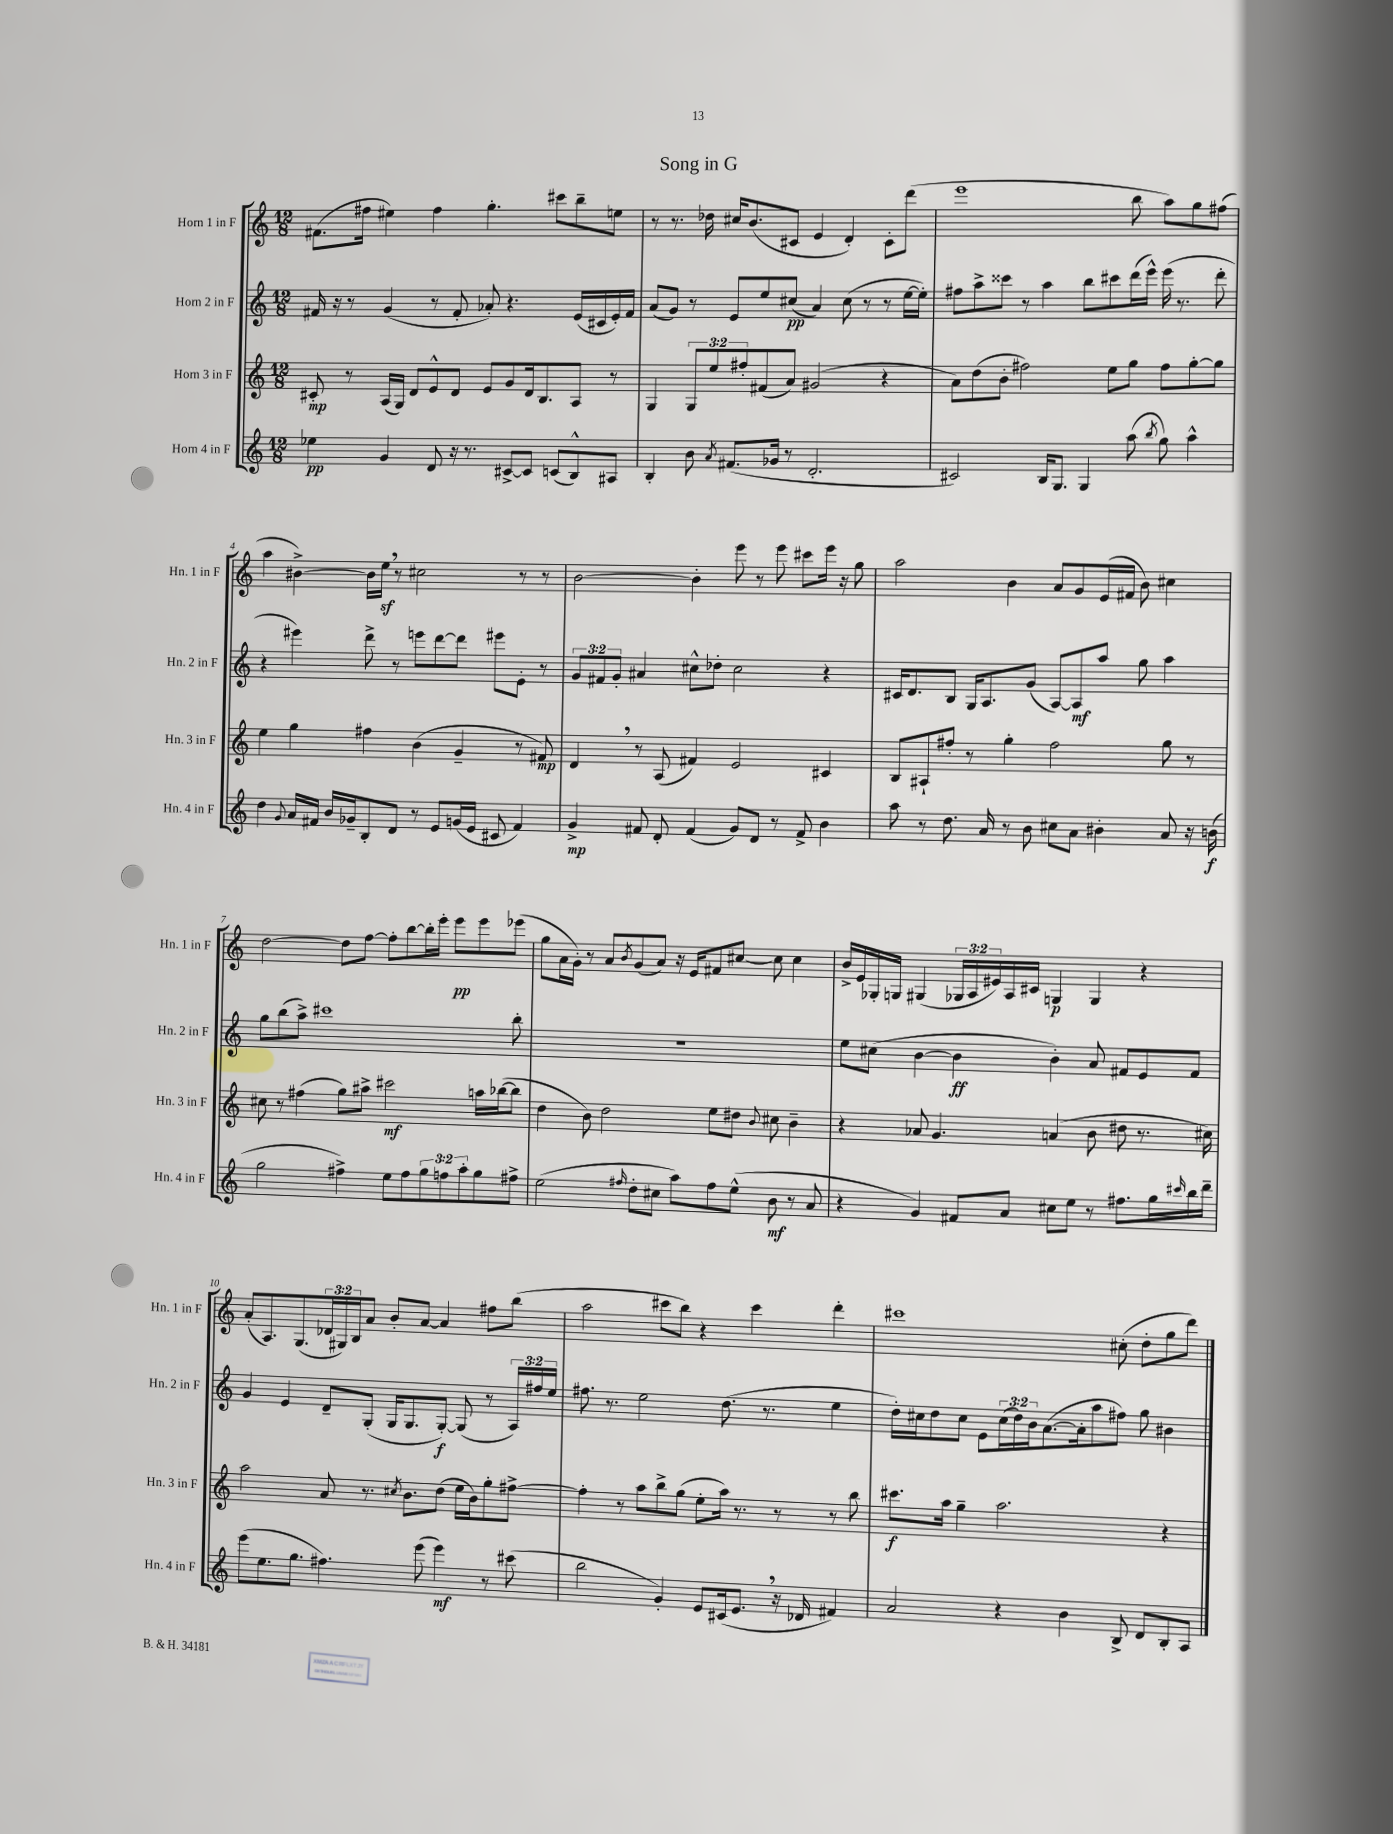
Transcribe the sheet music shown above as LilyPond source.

\header { title = "Song in G" }
<<
\new StaffGroup <<
\new Staff = "s0" \with { instrumentName = "Horn 1 in F" shortInstrumentName = "Hn. 1 in F" } {
    \clef treble \key c \major \numericTimeSignature \time 12/8 \override Staff.TupletNumber.text = #tuplet-number::calc-fraction-text
    fis'8.( fis''16 eis''4) fis''4 g''4.-. cis'''8 b''8-- e''8 |
    r8 r8. des''16 cis''16 b'8.( cis'8 e'4 d'4-.) cis'8-. d'''8( |
    e'''1 b''8 a''8) g''8 fis''8( |
    a''4 bis'4~->) bis'16 e''16\sf \breathe r8 cis''2 r8 r8 |
    b'2~ b'4-. e'''8 r8 e'''8 cis'''8 e'''16 r16 g''8 |
    a''2 b'4 a'8 g'8 e'16( fis'16 b'8) cis''4 |
    d''2~ d''8 f''8~ f''8-. b''8~ b''16-. e'''16-. e'''8\pp e'''8 ees'''8( |
    g''8 a'16 g'16-.) r8 a'8 \acciaccatura { b'8 } g'8( a'8) r16 e'16 fis'8 cis''8~ cis''8 cis''4 |
    b'16-> e'16 ges16-. g16 gis4( \tuplet 3/2 { ges16 a16 eis'16) } a16 cis'16 g4\p g4 r4 |
    a'8-.( a8.) g8.( \tuplet 3/2 { des'16 gis16) b16 } a'8 b'8-. a'8~ a'4 fis''8 b''8( |
    a''2 cis'''8 b''8) r4 cis'''4 d'''4-. |
    cis'''1 cis''8-.( d''8-. g''8 d'''8) \bar "|." |
}
\new Staff = "s1" \with { instrumentName = "Horn 2 in F" shortInstrumentName = "Hn. 2 in F" } {
    \clef treble \key c \major \numericTimeSignature \time 12/8 \override Staff.TupletNumber.text = #tuplet-number::calc-fraction-text
    fis'16 r16 r8 g'4( r8 fis'8-. aes'8-.) r4. e'16( cis'16 e'16-.) fis'16 |
    a'8( g'8) r8 e'8 e''8 cis''8\pp( a'4) cis''8( r8 r8 e''16~ e''16-.) |
    fis''8 a''8-> cisis'''8 r8 a''4 b''8 cis'''8 d'''16( e'''16-^) e'''16( r8. d'''8-. |
    r4 eis'''4) d'''8-> r8 e'''8 d'''8~ d'''8 eis'''8 e'8-. r8 |
    \tuplet 3/2 { g'8 fis'8 g'8-. } ais'4 cis''8-^ des''8-. cis''2 r4 |
    cis'16 d'8. b8 g16 a8. g'8( a8~) a8\mf a''8 g''8 a''4 |
    g''8 b''8( a''8->) cis'''1 b''8-. |
    R1. |
    e''8 cis''8( b'4~ b'4\ff b'4-.) a'8 fis'8 e'8 fis'8 |
    g'4 e'4 d'8-- g8-.( g16 g8. g8~-.\f) g8( r8 \tuplet 3/2 { a16) fis''16 e''16 } |
    fis''8. r8. e''2 d''8.( r8. e''4 |
    d''16-.) cis''16 d''8 cis''8 e'8 \tuplet 3/2 { cis''16( d''16) b'16 } a'8.~( a'16-. a''8 fis''8) g''8 bis'4 \bar "|." |
}
\new Staff = "s2" \with { instrumentName = "Horn 3 in F" shortInstrumentName = "Hn. 3 in F" } {
    \clef treble \key c \major \numericTimeSignature \time 12/8 \override Staff.TupletNumber.text = #tuplet-number::calc-fraction-text
    cis'8-.\mp r8 a16( g16) d'8 e'8-^ d'8 e'8 g'8 d'16 b8. a8 r8 |
    g4 \tuplet 3/2 { g8 e''8 fis''8-. } fis'8( a'8) gis'2( r4 |
    a'8) d''8( b'8-. fis''2) e''8 g''8 fis''8 g''8~-. g''8 |
    e''4 g''4 fis''4 b'4( g'4-- r8 fis'8\mp) |
    d'4 \breathe r8 a8( fis'4) e'2 cis'4 |
    b8 ais8-! fis''8-. r8 g''4-. fis''2 g''8 r8 |
    cis''8 r8 fis''4( g''8) ais''8-> cis'''2\mf a''16 bes''16~( bes''8 |
    d''4 b'8) d''2 e''8 dis''8 \appoggiatura { b'8 } cis''8 b'4-- |
    r4 aes'8 g'4. a'4( b'8 dis''8 r8. cis''16) |
    a''2 a'8 r8. \acciaccatura { cis''8 } b'8. d''8( e''16 b'16) g''8-. fis''8~-> |
    fis''4-. r8 a''8 b''8-> g''8( e''8-. a''16) r8. r8 r8 b''8 |
    cis'''8.\f a''16 g''4-- a''2. r4 \bar "|." |
}
\new Staff = "s3" \with { instrumentName = "Horn 4 in F" shortInstrumentName = "Hn. 4 in F" } {
    \clef treble \key c \major \numericTimeSignature \time 12/8 \override Staff.TupletNumber.text = #tuplet-number::calc-fraction-text
    ees''4\pp g'4 d'8 r16 r8. cis'8~-> cis'8 c'8( b8-^) ais8 |
    b4-. b'8 \acciaccatura { a'8 } fis'8.( ges'16 r8 d'2.-. |
    cis'2) b16 g8. g4 a''8( \acciaccatura { b''8 } g''8) a''4-^ |
    d''4 \appoggiatura { g'8 } a'16 fis'16 b'16 ges'16-- b8-. d'8 r8 e'8 g'16( e'16 cis'8 fis'4) |
    g'4->\mp fis'8 d'8-. fis'4( g'8) d'8 r8 fis'8-> b'4 |
    a''8 r8 d''8. a'16 r8 b'8 cis''8 a'8 bis'4-. a'8 r16 b'16\f( |
    g''2 fis''4->) e''8 fis''8 \tuplet 3/2 { g''8 f''8 a''8-. } g''8 fis''8-> |
    e''2( \grace { fis''16 } d''8-. cis''8 a''8) fis''8 e''8-^( b'8\mf r8 a'8 |
    r4 g'4) fis'8 a'8 cis''8 e''8 r8 fis''8. g''16 \grace { cis'''16 } b''16 d'''16-- |
    e'''8( e''8. g''8. fis''4.) e'''8( e'''4\mf) r8 cis'''8( |
    b''2 g'4-.) e'8 cis'16( e'8. \breathe r16 des'16 fis'4) |
    a'2 r4 b'4 b8-> d'8 b8-. a8 \bar "|." |
}
>>
>>
